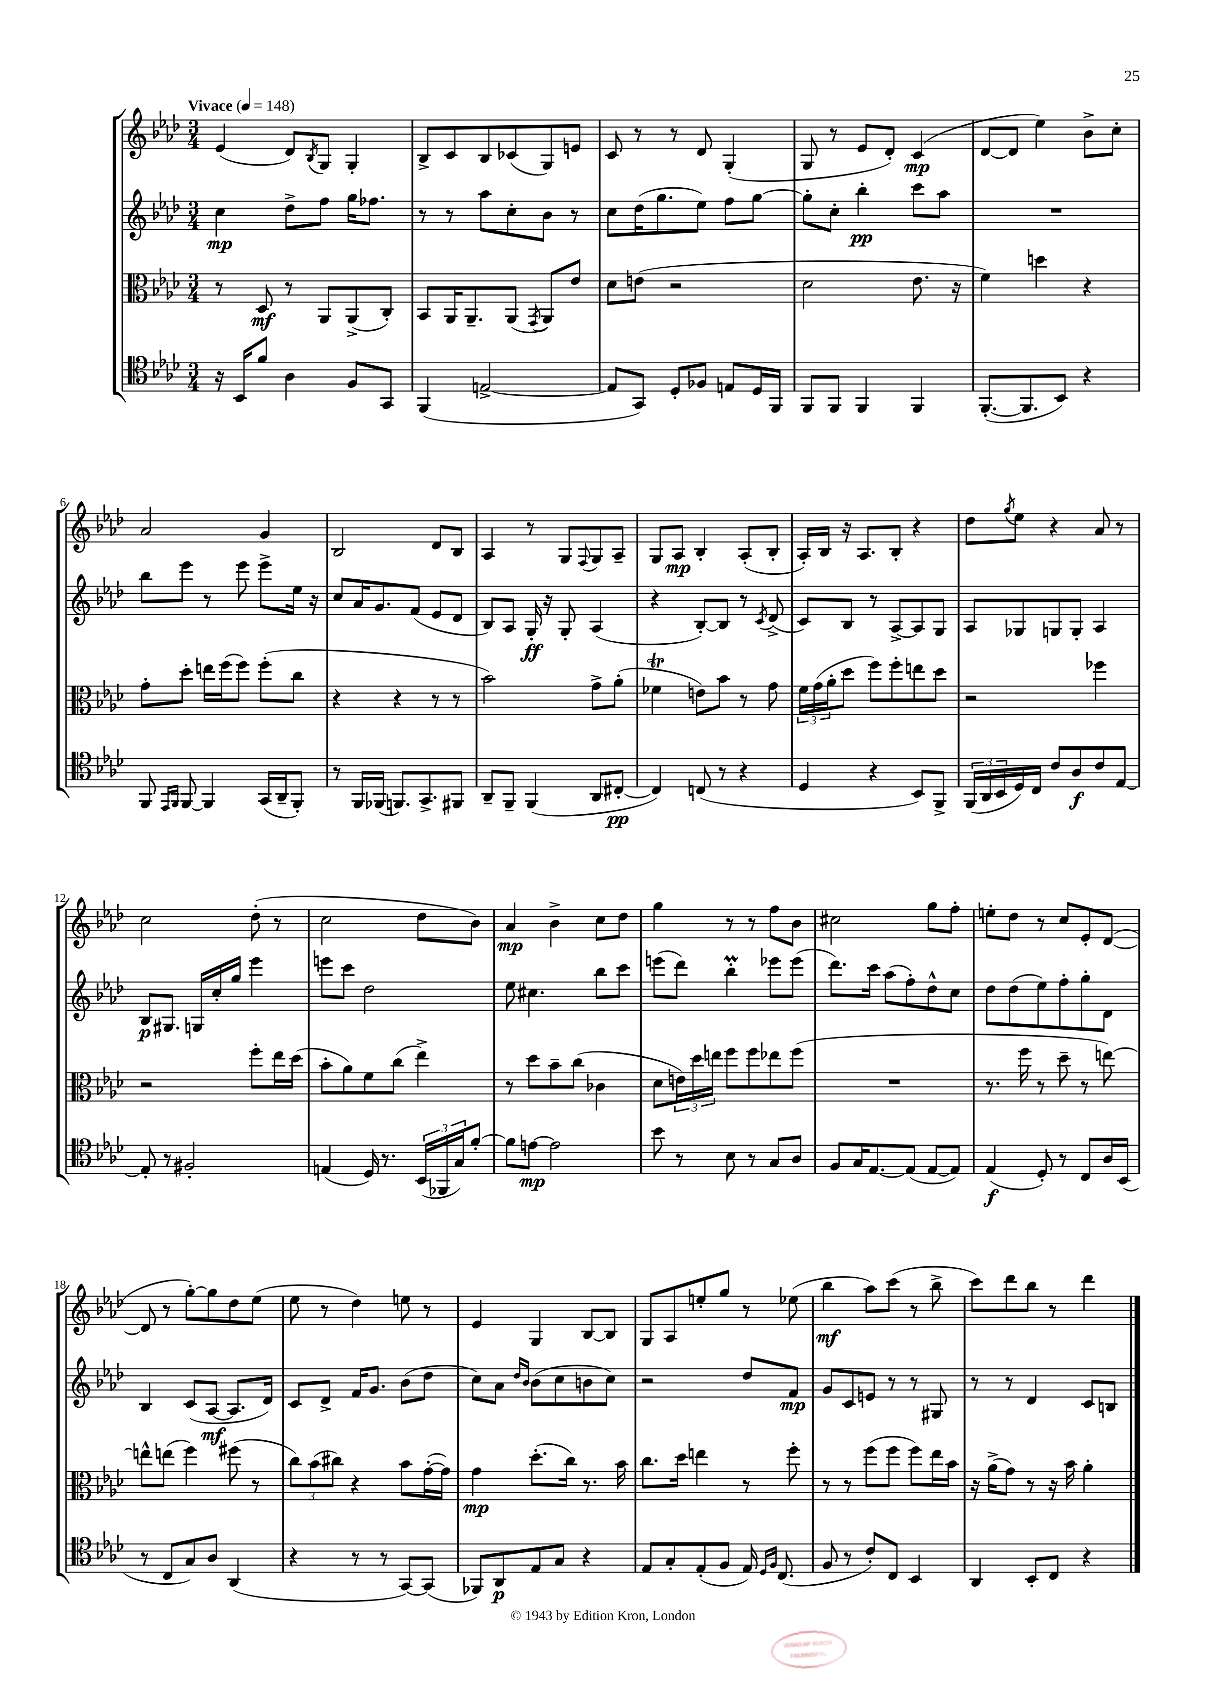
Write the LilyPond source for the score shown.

<<
\new StaffGroup <<
\new Staff = "s0" {
    \clef treble \key aes \major \numericTimeSignature \time 3/4 \tempo "Vivace" 4 = 148
    ees'4( des'8) \acciaccatura { bes8 } g8 g4-. |
    bes8-> c'8 bes8 ces'8( g8) e'8 |
    c'8 r8 r8 des'8 g4-.( |
    g8 r8 ees'8 des'8-.) c'4\mp( |
    des'8~ des'8 ees''4) bes'8-> c''8-. |
    aes'2 g'4 |
    bes2 des'8 bes8 |
    aes4 r8 g8 \appoggiatura { f8 } g8 aes8-- |
    g8 aes8\mp bes4-. aes8-.( bes8-. |
    aes16-.) bes16 r16 aes8. bes8-. r4 |
    des''8 \acciaccatura { g''8 } ees''8 r4 aes'8 r8 |
    c''2 des''8-.( r8 |
    c''2 des''8 bes'8) |
    aes'4\mp bes'4-> c''8 des''8 |
    g''4 r8 r8 f''8 bes'8 |
    cis''2 g''8 f''8-. |
    e''8-. des''8 r8 c''8 ees'8-. des'8~( |
    des'8 r8 g''8~-.) g''8 des''8 ees''8( |
    ees''8 r8 des''4) e''8 r8 |
    ees'4 g4 bes8~ bes8 |
    g8 aes8 e''8-. g''8 r8 ees''8( |
    bes''4\mf aes''8) c'''8( r8 bes''8-> |
    c'''8) des'''8 bes''8 r8 des'''4 \bar "|." |
}
\new Staff = "s1" {
    \clef treble \key aes \major \numericTimeSignature \time 3/4
    c''4\mp des''8-> f''8 g''16 fes''8. |
    r8 r8 aes''8 c''8-. bes'8 r8 |
    c''8 des''16( g''8. ees''8) f''8 g''8~ |
    g''8-. c''8-. bes''4-.\pp c'''8 aes''8 |
    R2. |
    bes''8 ees'''8 r8 ees'''8 ees'''8-> ees''16 r16 |
    c''8 aes'16 g'8. f'8( ees'8 des'8 |
    bes8) aes8 g16-.\ff r16 g8-. aes4( |
    r4 bes8~-.) bes8 r8 \acciaccatura { c'8 } des'8->( |
    c'8) bes8 r8 aes8~-> aes8 g8 |
    aes8 ges8 g8 g8-. aes4 |
    bes8\p gis8. g16 c''16-. g''16 ees'''4 |
    e'''8 c'''8 des''2 |
    ees''8 cis''4. bes''8 c'''8 |
    e'''8( des'''8) bes''4-.\prall ees'''8 ees'''8( |
    des'''8.) c'''16 aes''8( f''8-.) des''8-^ c''8 |
    des''8 des''8( ees''8) f''8-. g''8-. des'8 |
    bes4 c'8( aes8~\mf aes8. des'16) |
    c'8 des'8-> f'16 g'8. bes'8( des''8 |
    c''8) aes'8 \grace { des''16 bes'16 } bes'8( c''8 b'8 c''8) |
    r2 des''8 f'8\mp |
    g'8 c'8 e'8 r8 r8 gis8 |
    r8 r8 des'4 c'8 b8 \bar "|." |
}
\new Staff = "s2" {
    \clef alto \key aes \major \numericTimeSignature \time 3/4
    r8 des8\mf r8 aes,8 aes,8->( c8-.) |
    bes,8 aes,16 aes,8.-- aes,8( \acciaccatura { g,8 } aes,8) ees'8 |
    des'8 e'8( r2 |
    des'2 ees'8. r16 |
    f'4) d''4 r4 |
    g'8-. des''8-. e''16 f''16( f''8) f''8-.( c''8 |
    r4 r4 r8 r8 |
    bes'2) g'8-> aes'8-.( |
    fes'4\trill e'8) bes'8 r8 g'8 |
    \tuplet 3/2 { f'16 g'16( aes'16-. } des''8 f''8) f''8-. e''8 des''8 |
    r2 fes''4 |
    r2 f''8-. ees''16 des''16( |
    bes'8-. aes'8) f'8 c''8( ees''4->) |
    r8 des''8 bes'8-- c''8( ces'4 |
    des'8 \tuplet 3/2 { e'16) des''16 e''16 } f''8 f''8 ees''8 f''8( |
    R2. |
    r8. f''16 r8 des''8-- r8 e''8~) |
    e''8-^ e''8( f''4) fis''8( r8 |
    \tuplet 3/2 { c''8) bes'8( cis''8) } r4 bes'8 g'16~-.( g'16) |
    g'4\mp des''8.-.( c''16) r8. bes'16 |
    c''8. des''16 e''4 r8 f''8-. |
    r8 r8 f''8( f''8 f''8) ees''16 bes'16 |
    r16 aes'16->( g'8) r8 r16 bes'16 aes'4-. \bar "|." |
}
\new Staff = "s3" {
    \clef tenor \key aes \major \numericTimeSignature \time 3/4
    r16 bes,16 f'8 aes4 f8 g,8 |
    f,4( e2~-> |
    e8 g,8) des8-. fes8 e8 des16 f,16 |
    f,8 f,8 f,4 f,4 |
    f,8.~-.( f,8. bes,8) r4 |
    f,8 \grace { ees,16 f,16 } f,8~ f,4 g,16( aes,16-- f,8-.) |
    r8 f,16 fes,16( f,8.) g,8.-> fis,8 |
    aes,8-- f,8-- f,4( aes,8 cis8~-.\pp |
    cis4) c8( r8 r4 |
    des4 r4 bes,8) f,8-> |
    \tuplet 3/2 { f,16( aes,16 bes,16 } des16) c16 c'8 aes8\f c'8 ees8~ |
    ees8-. r8 fis2-. |
    e4( des16) r8. \tuplet 3/2 { bes,16( fes,16 g16) } f'8~-. |
    f'8 e'8~\mp e'2 |
    bes'8 r8 bes8 r8 g8 aes8 |
    f8 g16 ees8.~ ees8( ees8~ ees8) |
    ees4\f( des8-.) r8 c8 aes16 bes,16( |
    r8 c8 g8) aes8 aes,4( |
    r4 r8 r8 g,8~) g,8( |
    fes,8) aes,8\p ees8 g8 r4 |
    ees8 g8-. ees8-.( f8 ees16) \grace { des16 f16 } c8.( |
    f8 r8 c'8-.) c8 bes,4 |
    aes,4 bes,8-. c8 r4 \bar "|." |
}
>>
>>
